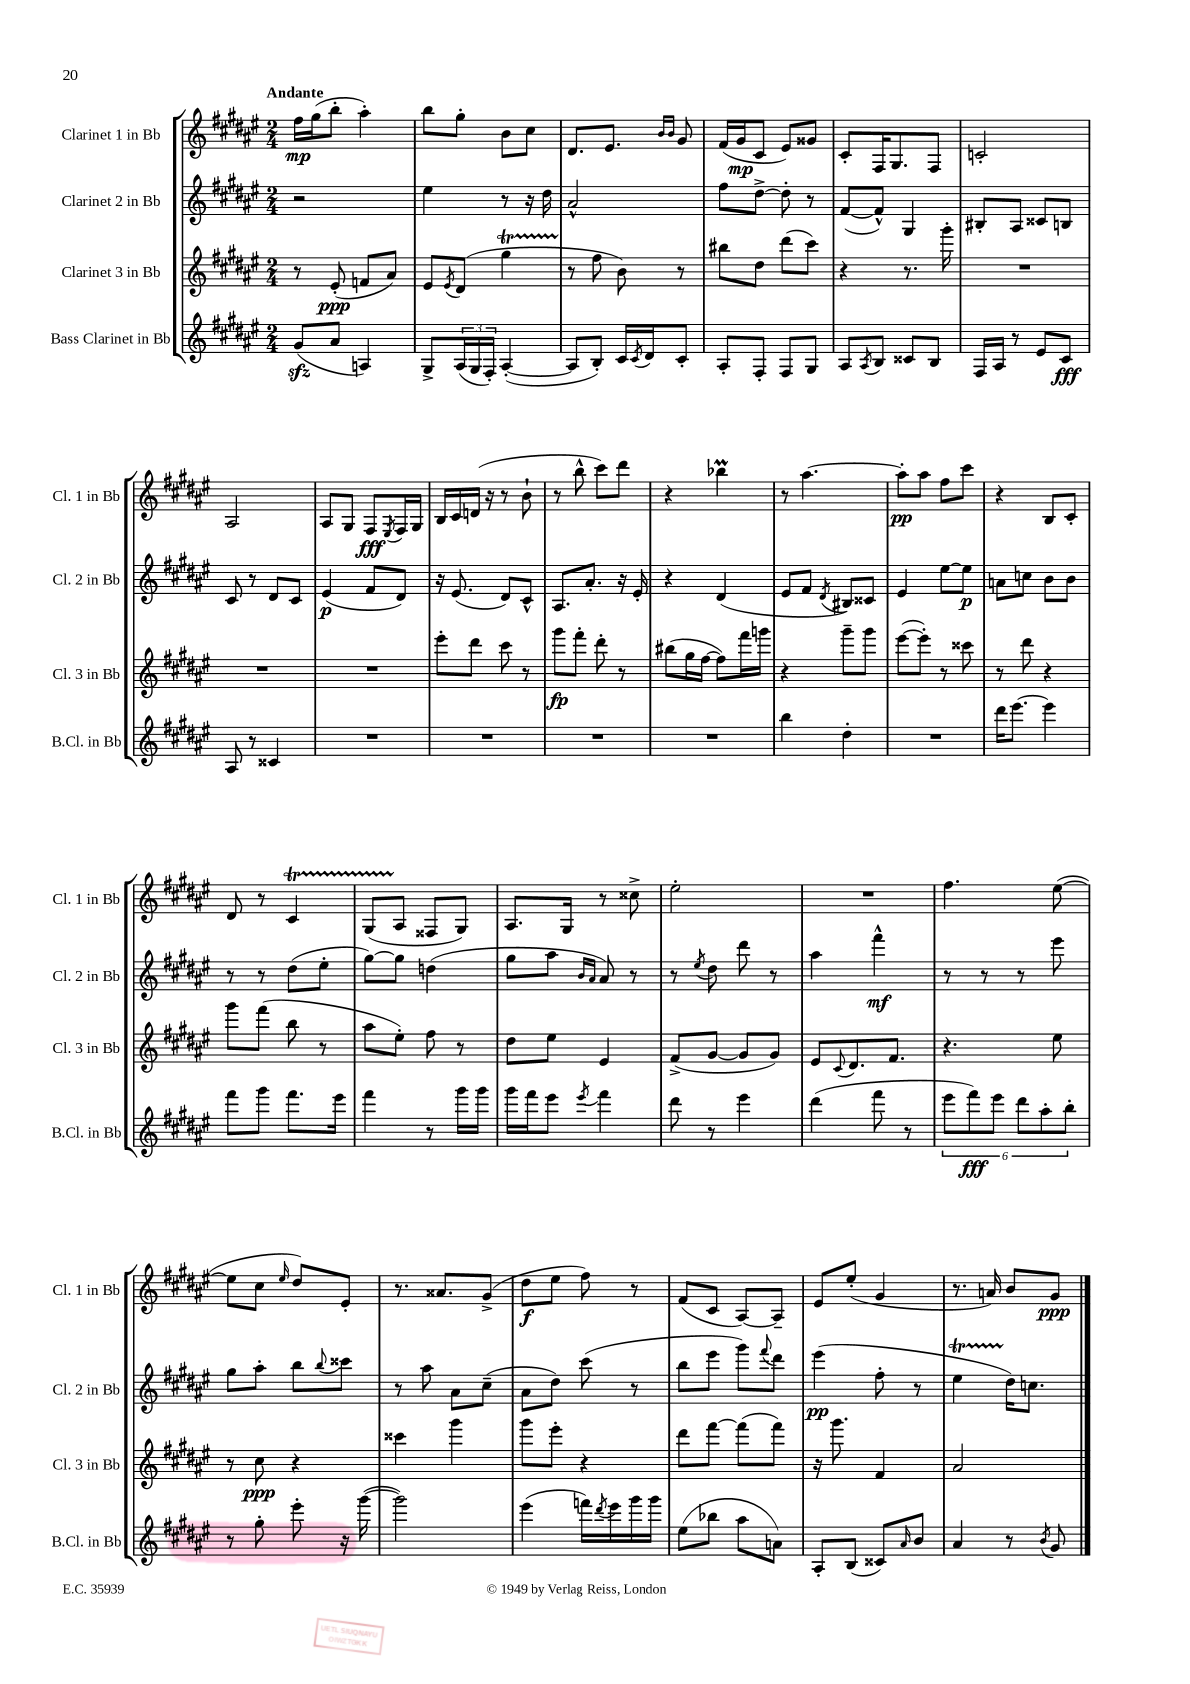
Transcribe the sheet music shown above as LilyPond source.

<<
\new StaffGroup <<
\new Staff = "s0" \with { instrumentName = "Clarinet 1 in Bb" shortInstrumentName = "Cl. 1 in Bb" } {
    \clef treble \key fis \major \numericTimeSignature \time 2/4 \tempo "Andante"
    fis''16\mp gis''16( b''8-. ais''4-.) |
    b''8 gis''8-. b'8 cis''8 |
    dis'8. eis'8. \grace { b'16 b'16 } gis'8 |
    fis'16( gis'16\mp cis'8 eis'8) gisis'8 |
    cis'8-. fis16 gis8. fis8 |
    c'2-. |
    ais2 |
    ais8 gis8 fis8\fff \acciaccatura { eis8 } fis16 gis16 |
    b16 cis'16 d'16( r16 r8 b'8-! |
    r8 b''8-^ cis'''8) dis'''8 |
    r4 bes''4\prall |
    r8 ais''4.~ |
    ais''8-.\pp ais''8 fis''8 cis'''8 |
    r4 b8 cis'8-. |
    dis'8 r8 cis'4\startTrillSpan |
    gis8( ais8\stopTrillSpan fisis8 gis8) |
    ais8. gis16 r8 cisis''8-> |
    eis''2-. |
    R2 |
    fis''4. eis''8~( |
    eis''8 cis''8 \grace { eis''16 } dis''8) eis'8-. |
    r8. aisis'8. gis'8->( |
    dis''8\f eis''8 fis''8) r8 |
    fis'8( cis'8 ais8~) ais8-- |
    eis'8 eis''8-.( gis'4 |
    r8. a'16) b'8 gis'8\ppp \bar "|." |
}
\new Staff = "s1" \with { instrumentName = "Clarinet 2 in Bb" shortInstrumentName = "Cl. 2 in Bb" } {
    \clef treble \key fis \major \numericTimeSignature \time 2/4
    r2 |
    eis''4 r8 r16 dis''16 |
    ais'2-^ |
    fis''8 dis''8~-> dis''8-. r8 |
    fis'8~( fis'8-^) gis4 |
    bis8-. ais8 cisis'8 b8 |
    cis'8 r8 dis'8 cis'8 |
    eis'4\p( fis'8 dis'8) |
    r16 eis'8.( dis'8) cis'8-^ |
    ais8. ais'8.-. r16 eis'16-. |
    r4 dis'4( |
    eis'8 fis'8 \acciaccatura { dis'8 } bis8) cisis'8 |
    eis'4 eis''8~ eis''8\p |
    a'8 c''8 b'8 b'8 |
    r8 r8 dis''8( eis''8-. |
    gis''8~) gis''8 d''4( |
    gis''8 ais''8 \grace { b'16 ais'16 } ais'8) r8 |
    r8 \acciaccatura { eis''8 } dis''8 dis'''8 r8 |
    ais''4 fis'''4-^\mf |
    r8 r8 r8 eis'''8 |
    gis''8 ais''8-. b''8 \appoggiatura { b''8 } cisis'''8 |
    r8 ais''8 ais'8 cis''8--( |
    ais'8 dis''8) cis'''8( r8 |
    b''8 eis'''8 gis'''8) \appoggiatura { fis'''8 } dis'''8 |
    eis'''4\pp( fis''8-. r8 |
    eis''4\startTrillSpan dis''16\stopTrillSpan) c''8. \bar "|." |
}
\new Staff = "s2" \with { instrumentName = "Clarinet 3 in Bb" shortInstrumentName = "Cl. 3 in Bb" } {
    \clef treble \key fis \major \numericTimeSignature \time 2/4
    r8 eis'8-.\ppp( f'8 ais'8) |
    eis'8 \acciaccatura { eis'8 } dis'8( gis''4\startTrillSpan |
    r8\stopTrillSpan fis''8 b'8) r8 |
    bis''8 dis''8 dis'''8( cis'''8) |
    r4 r8. gis'''16-. |
    R2 |
    R2 |
    R2 |
    eis'''8-. dis'''8 cis'''8 r8 |
    gis'''8\fp fis'''8-. dis'''8-. r8 |
    bis''8( gis''16 fis''16~ fis''8) fis'''16 g'''16 |
    r4 gis'''8-- gis'''8 |
    eis'''8~( eis'''8-.) r8 cisis'''8 |
    r8 dis'''8 r4 |
    gis'''8 fis'''8( b''8 r8 |
    ais''8 eis''8-.) fis''8 r8 |
    dis''8 eis''8 eis'4 |
    fis'8->( gis'8~ gis'8 gis'8) |
    eis'8 \appoggiatura { cis'8 } dis'8. fis'8. |
    r4. eis''8 |
    r8 cis''8\ppp r4 |
    cisis'''4 gis'''4 |
    gis'''8 eis'''8-. r4 |
    dis'''8 fis'''8~ fis'''8( fis'''8) |
    r16 gis'''8. fis'4 |
    ais'2 \bar "|." |
}
\new Staff = "s3" \with { instrumentName = "Bass Clarinet in Bb" shortInstrumentName = "B.Cl. in Bb" } {
    \clef treble \key fis \major \numericTimeSignature \time 2/4
    gis'8\sfz( ais'8 a4) |
    gis8-> \tuplet 3/2 { ais16( gis16 fis16-.) } ais4~-.( |
    ais8 b8-.) cis'16 \acciaccatura { cis'8 } dis'16 cis'8-. |
    ais8-. fis8-. fis8 gis8 |
    ais8 \acciaccatura { ais8 } b8 cisis'8 b8 |
    fis16 ais16 r8 eis'8 cis'8\fff |
    ais8 r8 cisis'4 |
    R2 |
    R2 |
    R2 |
    R2 |
    b''4 dis''4-. |
    R2 |
    dis'''16 eis'''8.~ eis'''4 |
    fis'''8 gis'''8 fis'''8. eis'''16 |
    fis'''4 r8 gis'''16 gis'''16 |
    gis'''16 fis'''16 eis'''8 \acciaccatura { eis'''8 } fis'''4 |
    dis'''8 r8 eis'''4 |
    dis'''4( fis'''8 r8 |
    \tuplet 6/4 { eis'''8 fis'''8\fff) eis'''8 dis'''8 ais''8-. b''8-. } |
    r8 gis''8-. eis'''8-. r16 gis'''16~( |
    gis'''2) |
    eis'''4( f'''16) \acciaccatura { dis'''8 } eis'''16 gis'''16 gis'''16 |
    eis''8( bes''8 ais''8 a'8) |
    ais8-. b8( cisis'8) \grace { ais'16 } b'8 |
    ais'4 r8 \acciaccatura { b'8 } gis'8 \bar "|." |
}
>>
>>
\layout { \context { \Score \remove "Bar_number_engraver" } }
